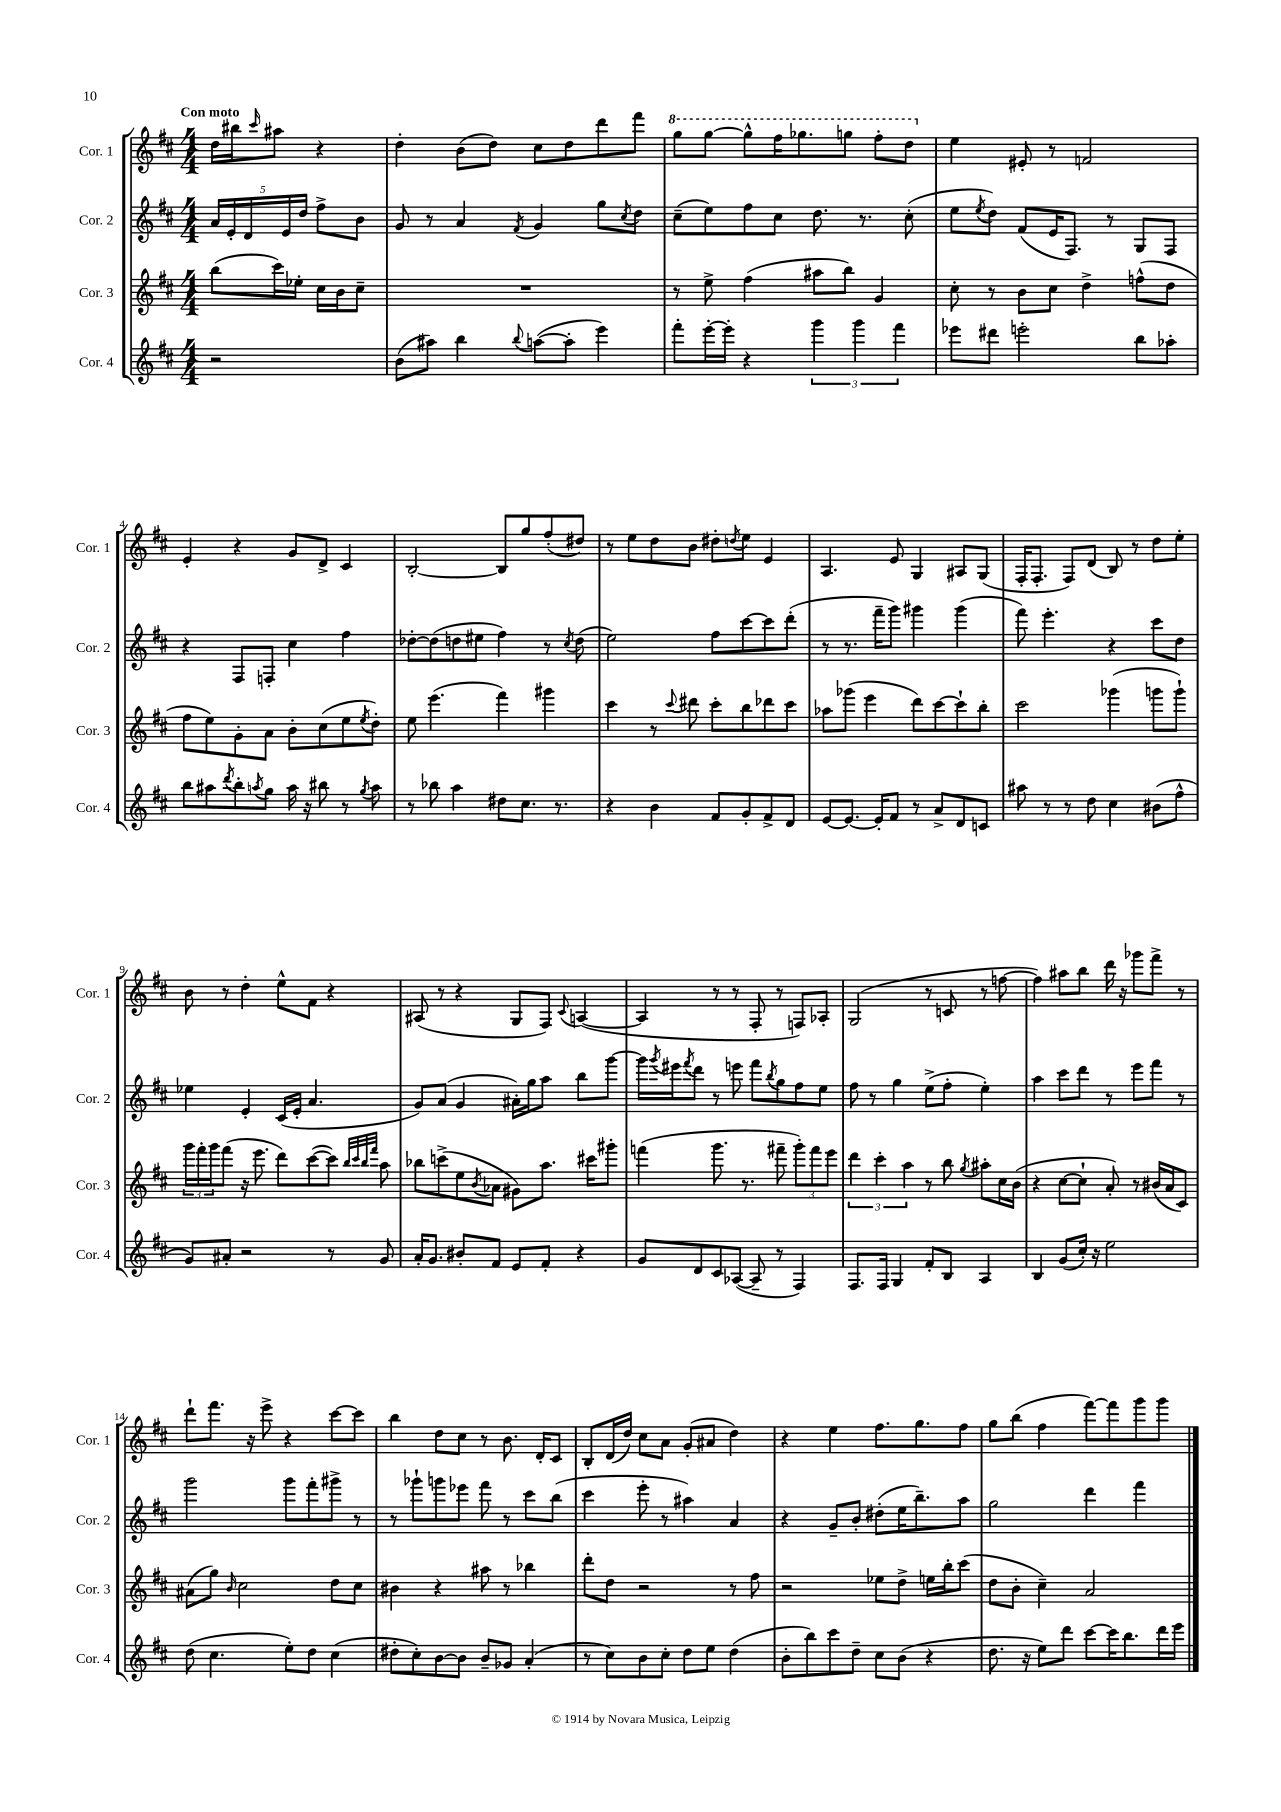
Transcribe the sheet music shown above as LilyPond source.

<<
\new StaffGroup <<
\new Staff = "s0" \with { instrumentName = "Cor. 1" shortInstrumentName = "Cor. 1" } {
    \clef treble \key d \major \numericTimeSignature \time 4/4 \partial 2 \tempo "Con moto"
    d''16 bis''16 \grace { cis'''16 } ais''8 r4 |
    d''4-. b'8( d''8) cis''8 d''8 d'''8 fis'''8 |
    \ottava #1 g'''8 g'''8~ g'''8-^ fis'''16 ges'''8. g'''8 fis'''8-. d'''8 \ottava #0 |
    e''4 eis'8-. r8 f'2 |
    e'4-. r4 g'8 d'8-> cis'4 |
    b2~-. b8 g''8 fis''8-.( dis''8) |
    r8 e''8 d''8 b'8 dis''8-. \acciaccatura { d''8 } e''8 e'4 |
    a4. e'8 g4 ais8 g8( |
    fis16-. fis8.-. fis8) d'8( b8) r8 d''8 e''8-. |
    b'8 r8 d''4-. e''8-^ fis'8 r4 |
    ais8( r8 r4 g8 fis8) \appoggiatura { cis'8 } a4~( |
    a4 r8 r8 fis8-. r8 f8) aes8-. |
    g2( r8 c'8 r8 f''8~ |
    f''4) ais''8 b''8 d'''16 r16 ges'''8 fis'''8-> r8 |
    d'''8-! fis'''8. r16 e'''8-> r4 cis'''8~ cis'''8 |
    b''4 d''8 cis''8 r8 b'8. d'16-. cis'8 |
    b8-. d'16( d''16) cis''8 a'8 g'8-.( ais'8 d''4) |
    r4 e''4 fis''8. g''8. fis''8 |
    g''8 b''8( fis''4 fis'''8~) fis'''8 g'''8 g'''8 \bar "|." |
}
\new Staff = "s1" \with { instrumentName = "Cor. 2" shortInstrumentName = "Cor. 2" } {
    \clef treble \key d \major \numericTimeSignature \time 4/4 \partial 2
    \tuplet 5/4 { a'16 e'16-. d'16 e'16 d''16 } fis''8-> b'8 |
    g'8 r8 a'4 \acciaccatura { fis'8 } g'4 g''8 \acciaccatura { cis''8 } d''8 |
    cis''8--( e''8) fis''8 cis''8 d''8. r8. cis''8-.( |
    e''8 \acciaccatura { e''8 } d''8) fis'8( e'16 fis8.) r8 g8 fis8 |
    r4 fis8 f8-. cis''4 fis''4 |
    des''8~-. des''8( d''8 eis''8 fis''4) r8 \acciaccatura { cis''8 } d''8( |
    e''2) fis''8 cis'''8~ cis'''8 d'''8-.( |
    r8 r8. fis'''16-- g'''8) gis'''4 gis'''4( |
    fis'''8) e'''4.-. r4 cis'''8 d''8 |
    ees''4 e'4-. cis'16( e'16-. a'4. |
    g'8) a'8( g'4 ais'16-.) g''16 a''8 b''8 g'''8~ |
    g'''16 \acciaccatura { g'''8 } eis'''16 \acciaccatura { fis'''8 } d'''8 r8 e'''8 fis'''8 \acciaccatura { b''8 } g''8 fis''8 e''8 |
    fis''8 r8 g''4 e''8->( fis''8-. e''4-.) |
    a''4 cis'''8 d'''8 r8 e'''8 fis'''8 r8 |
    g'''2 g'''8 fis'''8-. gis'''8-> r8 |
    r8 ges'''8-! g'''8 ees'''8 fis'''8 r8 cis'''8 b''8( |
    cis'''4 e'''8-. r8 ais''4) a'4 |
    r4 g'8-- b'8-. dis''8-.( e''16 b''8.--) a''8 |
    g''2 d'''4 fis'''4 \bar "|." |
}
\new Staff = "s2" \with { instrumentName = "Cor. 3" shortInstrumentName = "Cor. 3" } {
    \clef treble \key d \major \numericTimeSignature \time 4/4 \partial 2
    b''8( cis'''16) ees''16-. cis''16 b'16 cis''8-- |
    R1 |
    r8 e''8-> fis''4( ais''8 b''8) g'4 |
    cis''8-. r8 b'8 cis''8 d''4-> f''8-^( d''8 |
    fis''8 e''8) g'8-. a'8 b'8-. cis''8( e''8 \acciaccatura { e''8 } d''8-.) |
    e''8 e'''4.( fis'''4) gis'''4 |
    cis'''4 r8 \appoggiatura { cis'''8 } dis'''8 cis'''8-. b''8 des'''8 cis'''8 |
    aes''8 ges'''8( e'''4 d'''8) cis'''8~ cis'''8-! b''8-. |
    cis'''2 ges'''4( g'''8 g'''8-!) |
    \tuplet 3/2 { g'''16 fis'''16-. g'''16 } fis'''8( r16 e'''8. d'''8) cis'''8~( cis'''8) \grace { b''32 cis'''32 b''32 fis'''32 } a''8 |
    bes''8 c'''8->( e''8 \acciaccatura { b'8 } aes'8 gis'8) a''8. cis'''16 gis'''8-. |
    f'''4( g'''8. r8. fis'''8-- \tuplet 3/2 { g'''8-.) fis'''8 e'''8 } |
    \tuplet 3/2 { d'''4 cis'''4-. a''4 } r8 b''8 \acciaccatura { g''8 } ais''8-. cis''16 b'16( |
    r4 cis''8~ cis''8-! a'8-.) r8 bis'16( a'16 cis'8) |
    ais'8( g''8) \grace { b'16 } cis''2 d''8 cis''8 |
    bis'4 r4 ais''8 r8 bes''4 |
    d'''8-. d''8 r2 r8 fis''8 |
    r2 ees''8 d''8-> e''16 b''16-. cis'''8( |
    d''8 b'8-. cis''4--) a'2 \bar "|." |
}
\new Staff = "s3" \with { instrumentName = "Cor. 4" shortInstrumentName = "Cor. 4" } {
    \clef treble \key d \major \numericTimeSignature \time 4/4 \partial 2
    r2 |
    b'8( ais''8) b''4 \appoggiatura { b''8 } a''8~( a''8-. e'''4) |
    fis'''8-. e'''16~-. e'''16-. r4 \tuplet 3/2 { g'''4 g'''4 fis'''4 } |
    ees'''8 dis'''8 e'''2-. b''8 aes''8-. |
    b''8 ais''8 \acciaccatura { d'''8 } b''8-. \acciaccatura { a''8 } g''8 a''16 r16 bis''8 r8 \acciaccatura { g''8 } a''8 |
    r8 bes''8 a''4 dis''8 cis''8. r8. |
    r4 b'4 fis'8 g'8-. fis'8-> d'8 |
    e'8~ e'8.~ e'16-. fis'8 r8 a'8-> d'8 c'8 |
    ais''8 r8 r8 d''8 cis''4 bis'8( fis''8-^ |
    g'8) ais'8-. r2 r8 g'8 |
    a'16-. g'8. bis'8-. fis'8 e'8 fis'8-. r4 |
    g'8 d'8 cis'8 aes8~( aes8-- r8 fis4) |
    fis8. fis16 g4 fis'8-. b8 a4 |
    b4 g'8( cis''16-.) r16 e''2 |
    d''8( cis''4. e''8-.) d''8 cis''4( |
    dis''8-. cis''8-.) b'8~ b'8 b'8-- ges'8 a'4-.( |
    r8 cis''8) b'8 cis''8-. d''8 e''8 d''4( |
    b'8-. b''8) cis'''8 d''8-- cis''8 b'8( r4 |
    d''8. r16 e''8) d'''8 cis'''8~ cis'''16 b''8. d'''16 e'''16 \bar "|." |
}
>>
>>
